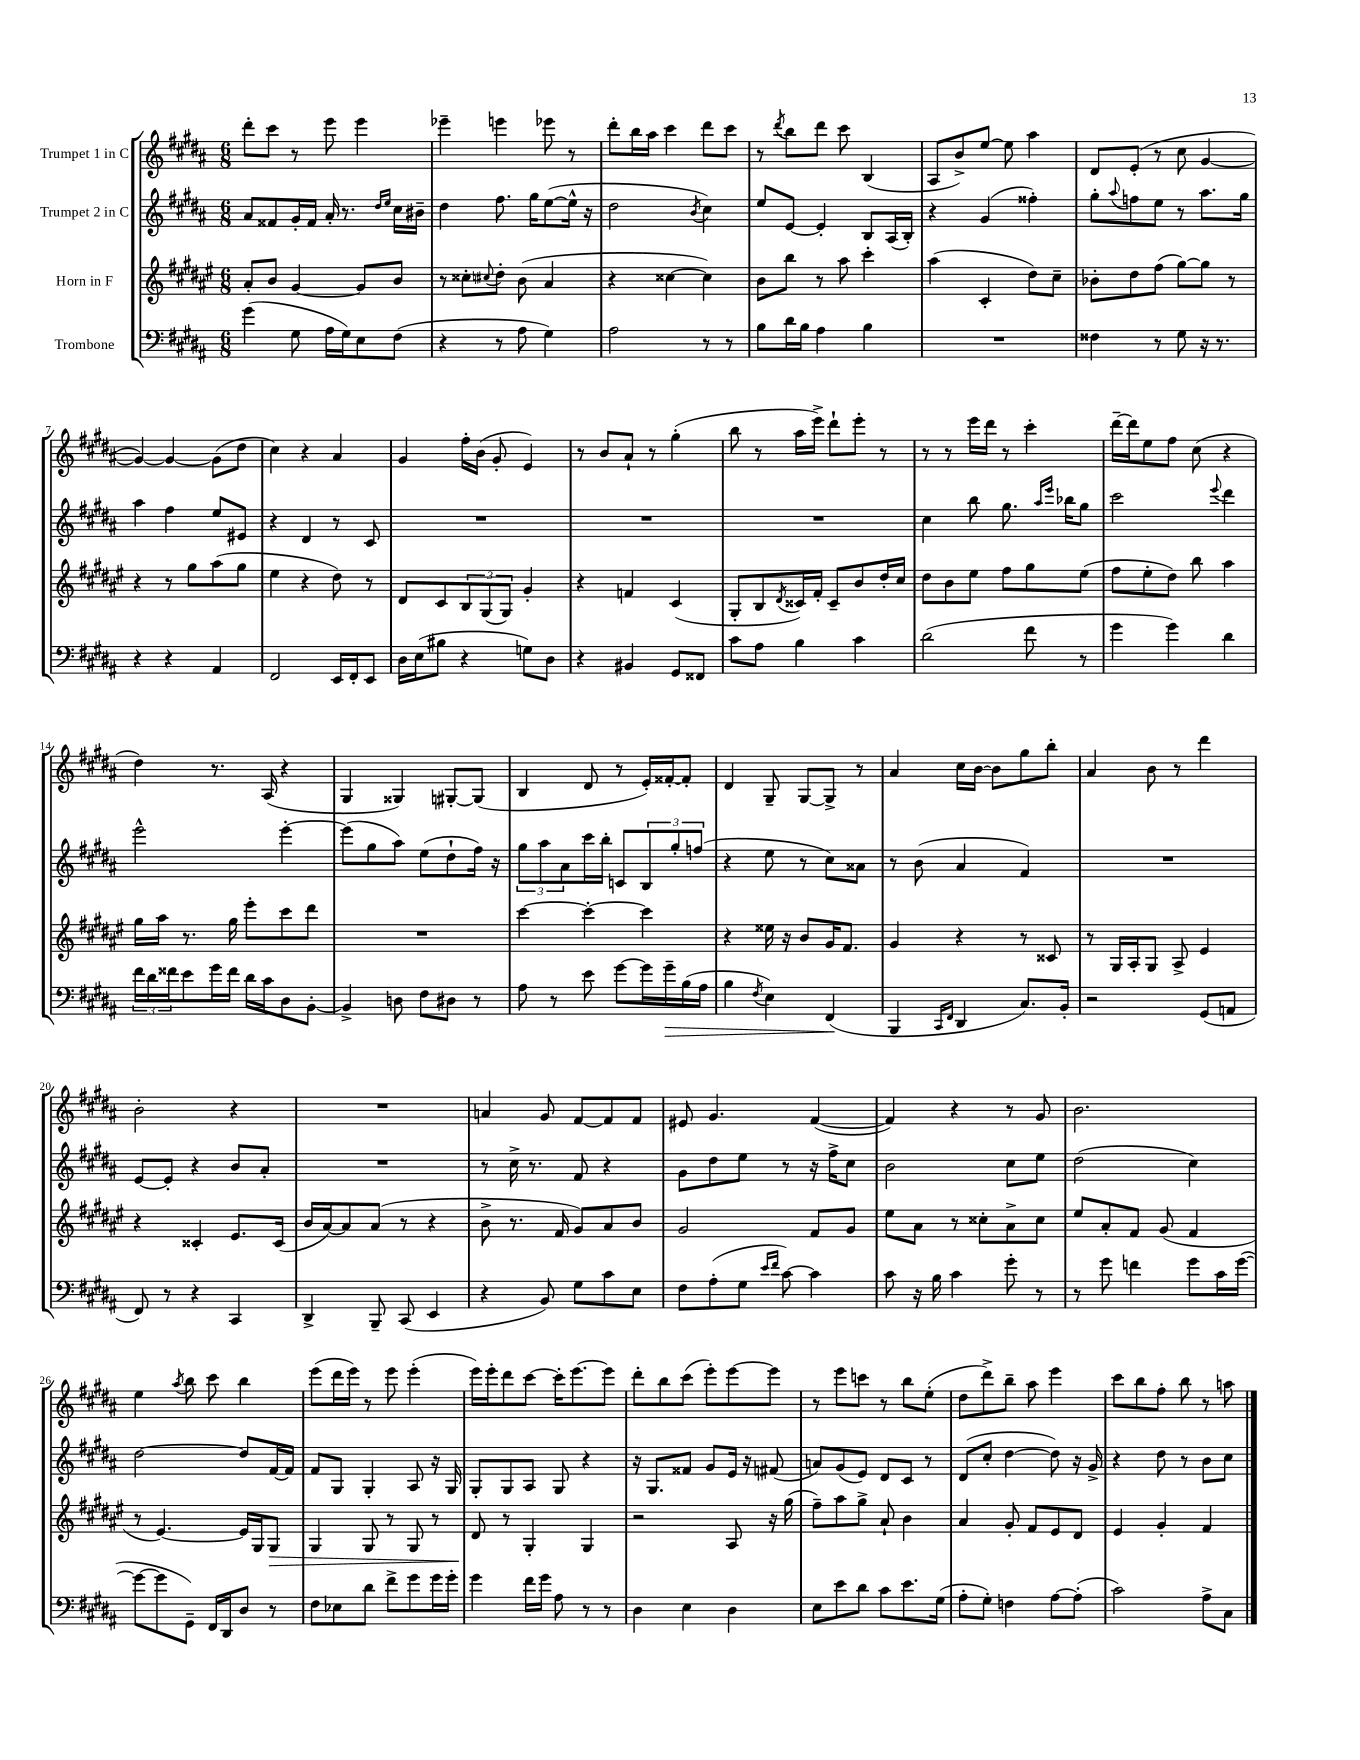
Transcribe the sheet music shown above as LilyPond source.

<<
\new StaffGroup <<
\new Staff = "s0" \with { instrumentName = "Trumpet 1 in C" } {
    \clef treble \key b \major \numericTimeSignature \time 6/8
    dis'''8-. cis'''8 r8 e'''8 e'''4 |
    ees'''4-- e'''4 ees'''8 r8 |
    dis'''8-. b''16 ais''16 cis'''4 dis'''8 cis'''8 |
    r8 \acciaccatura { dis'''8 } b''8 dis'''8 cis'''8 b4( |
    ais8 b'8->) e''8~ e''8 ais''4 |
    dis'8 e'8-.( r8 cis''8 gis'4~ |
    gis'4~) gis'4~ gis'8( dis''8 |
    cis''4) r4 ais'4 |
    gis'4 fis''16-. b'16( gis'8-. e'4) |
    r8 b'8 ais'8-! r8 gis''4-.( |
    b''8 r8 ais''16 e'''16->) dis'''8-! e'''8-. r8 |
    r8 r8 e'''16 dis'''16 r8 cis'''4-. |
    dis'''16~-- dis'''16 e''8 fis''8 cis''8( r4 |
    dis''4) r8. ais16( r4 |
    gis4 gisis4) gis8~-. gis8( |
    b4 dis'8 r8 e'16-.) fisis'16~-. fisis'8-. |
    dis'4 gis8-- gis8~ gis8-> r8 |
    ais'4 cis''16 b'16~ b'8 gis''8 b''8-. |
    ais'4 b'8 r8 dis'''4 |
    b'2-. r4 |
    R2. |
    a'4 gis'8 fis'8~ fis'8 fis'8 |
    eis'8 gis'4. fis'4~( |
    fis'4) r4 r8 gis'8 |
    b'2. |
    e''4 \acciaccatura { ais''8 } b''8 cis'''8 b''4 |
    e'''8( dis'''16 e'''16) r8 e'''8 e'''4-.( |
    e'''16) e'''16-. dis'''8 cis'''8~ cis'''16-. e'''8.~ e'''8 |
    dis'''8-. b''8 cis'''8( e'''8-.) e'''8~ e'''8 |
    r8 e'''8 c'''8 r8 b''8 e''8-.( |
    dis''8 dis'''8->) b''8-- ais''8 e'''4 |
    cis'''8 b''8 fis''8-. b''8 r8 a''8 \bar "|." |
}
\new Staff = "s1" \with { instrumentName = "Trumpet 2 in C" } {
    \clef treble \key b \major \numericTimeSignature \time 6/8
    ais'8 fisis'8 gis'16-. fisis'16 ais'16-. r8. \grace { dis''16 e''16 } cis''16 bis'16-- |
    dis''4 fis''8. gis''16 e''8~( e''16-^ r16 |
    dis''2 \acciaccatura { b'8 } cis''4) |
    e''8 e'8~ e'4-. b8 ais16( b16-.) |
    r4 gis'4( fisis''4-.) |
    gis''8-. \appoggiatura { ais''8 } f''8 e''8 r8 ais''8. gis''16 |
    ais''4 fis''4 e''8 eis'8 |
    r4 dis'4 r8 cis'8 |
    R2. |
    R2. |
    R2. |
    cis''4 b''8 gis''8. \grace { ais''16 e'''16 } bes''16 gis''8 |
    cis'''2 \appoggiatura { e'''8 } dis'''4 |
    e'''2-^ e'''4~-. |
    e'''8( gis''8 ais''8) e''8( dis''8-! fis''16) r16 |
    \tuplet 3/2 { gis''8 ais''8 ais'8 } cis'''16 b''16-. c'8 \tuplet 3/2 { b8 gis''8-. f''8( } |
    r4 e''8 r8 cis''8) aisis'8 |
    r8 b'8( ais'4 fis'4) |
    R2. |
    e'8~ e'8-. r4 b'8 ais'8-. |
    R2. |
    r8 cis''16-> r8. fis'8 r4 |
    gis'8 dis''8 e''8 r8 r16 fis''16-> cis''8 |
    b'2 cis''8 e''8 |
    dis''2( cis''4) |
    dis''2~ dis''8 fis'16~ fis'16 |
    fis'8 gis8 gis4-. ais8 r16 gis16 |
    gis8-. gis8 ais8 gis8 r4 |
    r16 gis8. fisis'8 gis'8 e'16 r16 fis'8( |
    a'8) gis'8( e'8) dis'8 cis'8 r8 |
    dis'8( cis''8-. dis''4~ dis''8) r16 gis'16-> |
    r4 dis''8 r8 b'8 cis''8 \bar "|." |
}
\new Staff = "s2" \with { instrumentName = "Horn in F" } {
    \clef treble \key fis \major \numericTimeSignature \time 6/8
    ais'8-. b'8 gis'4~ gis'8 b'8 |
    r8 cisis''8-. \appoggiatura { cis''8 } dis''8-. b'8( ais'4 |
    r4 cisis''4~ cisis''4) |
    b'8 b''8 r8 ais''8 cis'''4-. |
    ais''4( cis'4-. dis''8) cis''8-- |
    bes'8-. dis''8 fis''8( gis''8~) gis''8 r8 |
    r4 r8 gis''8 ais''8( gis''8 |
    eis''4 r4 dis''8) r8 |
    dis'8 cis'8 \tuplet 3/2 { b8 gis8( gis8) } gis'4-. |
    r4 f'4 cis'4( |
    gis8-. b8 \acciaccatura { dis'8 } cisis'16) fis'16-. cisis'8-- b'8 dis''16-. cis''16 |
    dis''8 b'8 eis''8 fis''8 gis''8 eis''8( |
    fis''8 eis''8-. dis''8) b''8 ais''4 |
    gis''16 ais''16 r8. gis''16 eis'''8-. cis'''8 dis'''8 |
    R2. |
    cis'''4~ cis'''4~-. cis'''4 |
    r4 eisis''16 r16 b'8 gis'16 fis'8. |
    gis'4 r4 r8 cisis'8 |
    r8 gis16 ais16-. gis8 ais8-> eis'4 |
    r4 cisis'4-. eis'8. cisis'16( |
    b'16 ais'16~) ais'8 ais'8( r8 r4 |
    b'8-> r8. fis'16 gis'8) ais'8 b'8 |
    gis'2 fis'8 gis'8 |
    eis''8 ais'8 r8 cisis''8-. ais'8-> cisis''8 |
    eis''8 ais'8-. fis'8 gis'8( fis'4 |
    r8 eis'4.~) eis'16 gis16 gis8\> |
    gis4 gis8 r8 gis8 r8 |
    dis'8\! r8 gis4-. gis4 |
    r2 ais8 r16 gis''16( |
    fis''8--) ais''8 gis''8-> ais'8-! b'4 |
    ais'4 gis'8-. fis'8 eis'8 dis'8 |
    eis'4 gis'4-. fis'4 \bar "|." |
}
\new Staff = "s3" \with { instrumentName = "Trombone" } {
    \clef bass \key b \major \numericTimeSignature \time 6/8
    gis'4( gis8 ais16 gis16) e8 fis8( |
    r4 r8 ais8 gis4) |
    ais2 r8 r8 |
    b8 dis'16 b16 ais4 b4 |
    R2. |
    fisis4 r8 gis8 r16 r8. |
    r4 r4 ais,4 |
    fis,2 e,16 fis,16-. e,8 |
    dis16 e16( bis8 r4 g8) dis8 |
    r4 bis,4 gis,8 fisis,8 |
    cis'8 ais8 b4 cis'4 |
    dis'2( fis'8 r8 |
    gis'4 gis'4) dis'4 |
    \tuplet 3/2 { fis'16 dis'16 fisis'16 } e'8 gis'16 fisis'16 dis'16 cis'16 dis8 b,8~-. |
    b,4-> d8 fis8 dis8 r8 |
    ais8 r8 e'8 gis'8~ gis'16 gis'16--\> b16( ais16 |
    b4 \acciaccatura { fis8 } e4) fis,4\!( |
    b,,4 \grace { cis,16 fis,16 } dis,4 cis8.) b,16-. |
    r2 gis,8( a,8 |
    fis,8) r8 r4 cis,4 |
    dis,4-> b,,8-- cis,8( e,4 |
    r4 b,8) gis8 cis'8 e8 |
    fis8 ais8-.( gis8 \grace { e'16 fis'16 } cis'8~) cis'4 |
    cis'8 r16 b16 cis'4 gis'8-. r8 |
    r8 gis'8 f'4 gis'8 cis'16 gis'16~( |
    gis'8~ gis'8 gis,8--) fis,16 dis,16 dis8 r8 |
    fis8 ees8 dis'8 fis'8-> gis'8 gis'16 gis'16-. |
    gis'4 fis'16 gis'16 ais8 r8 r8 |
    dis4 e4 dis4 |
    e8 e'8 dis'8 cis'8 e'8. gis16( |
    ais8-. gis8-.) f4 ais8~ ais8-.( |
    cis'2) ais8-> cis8 \bar "|." |
}
>>
>>
